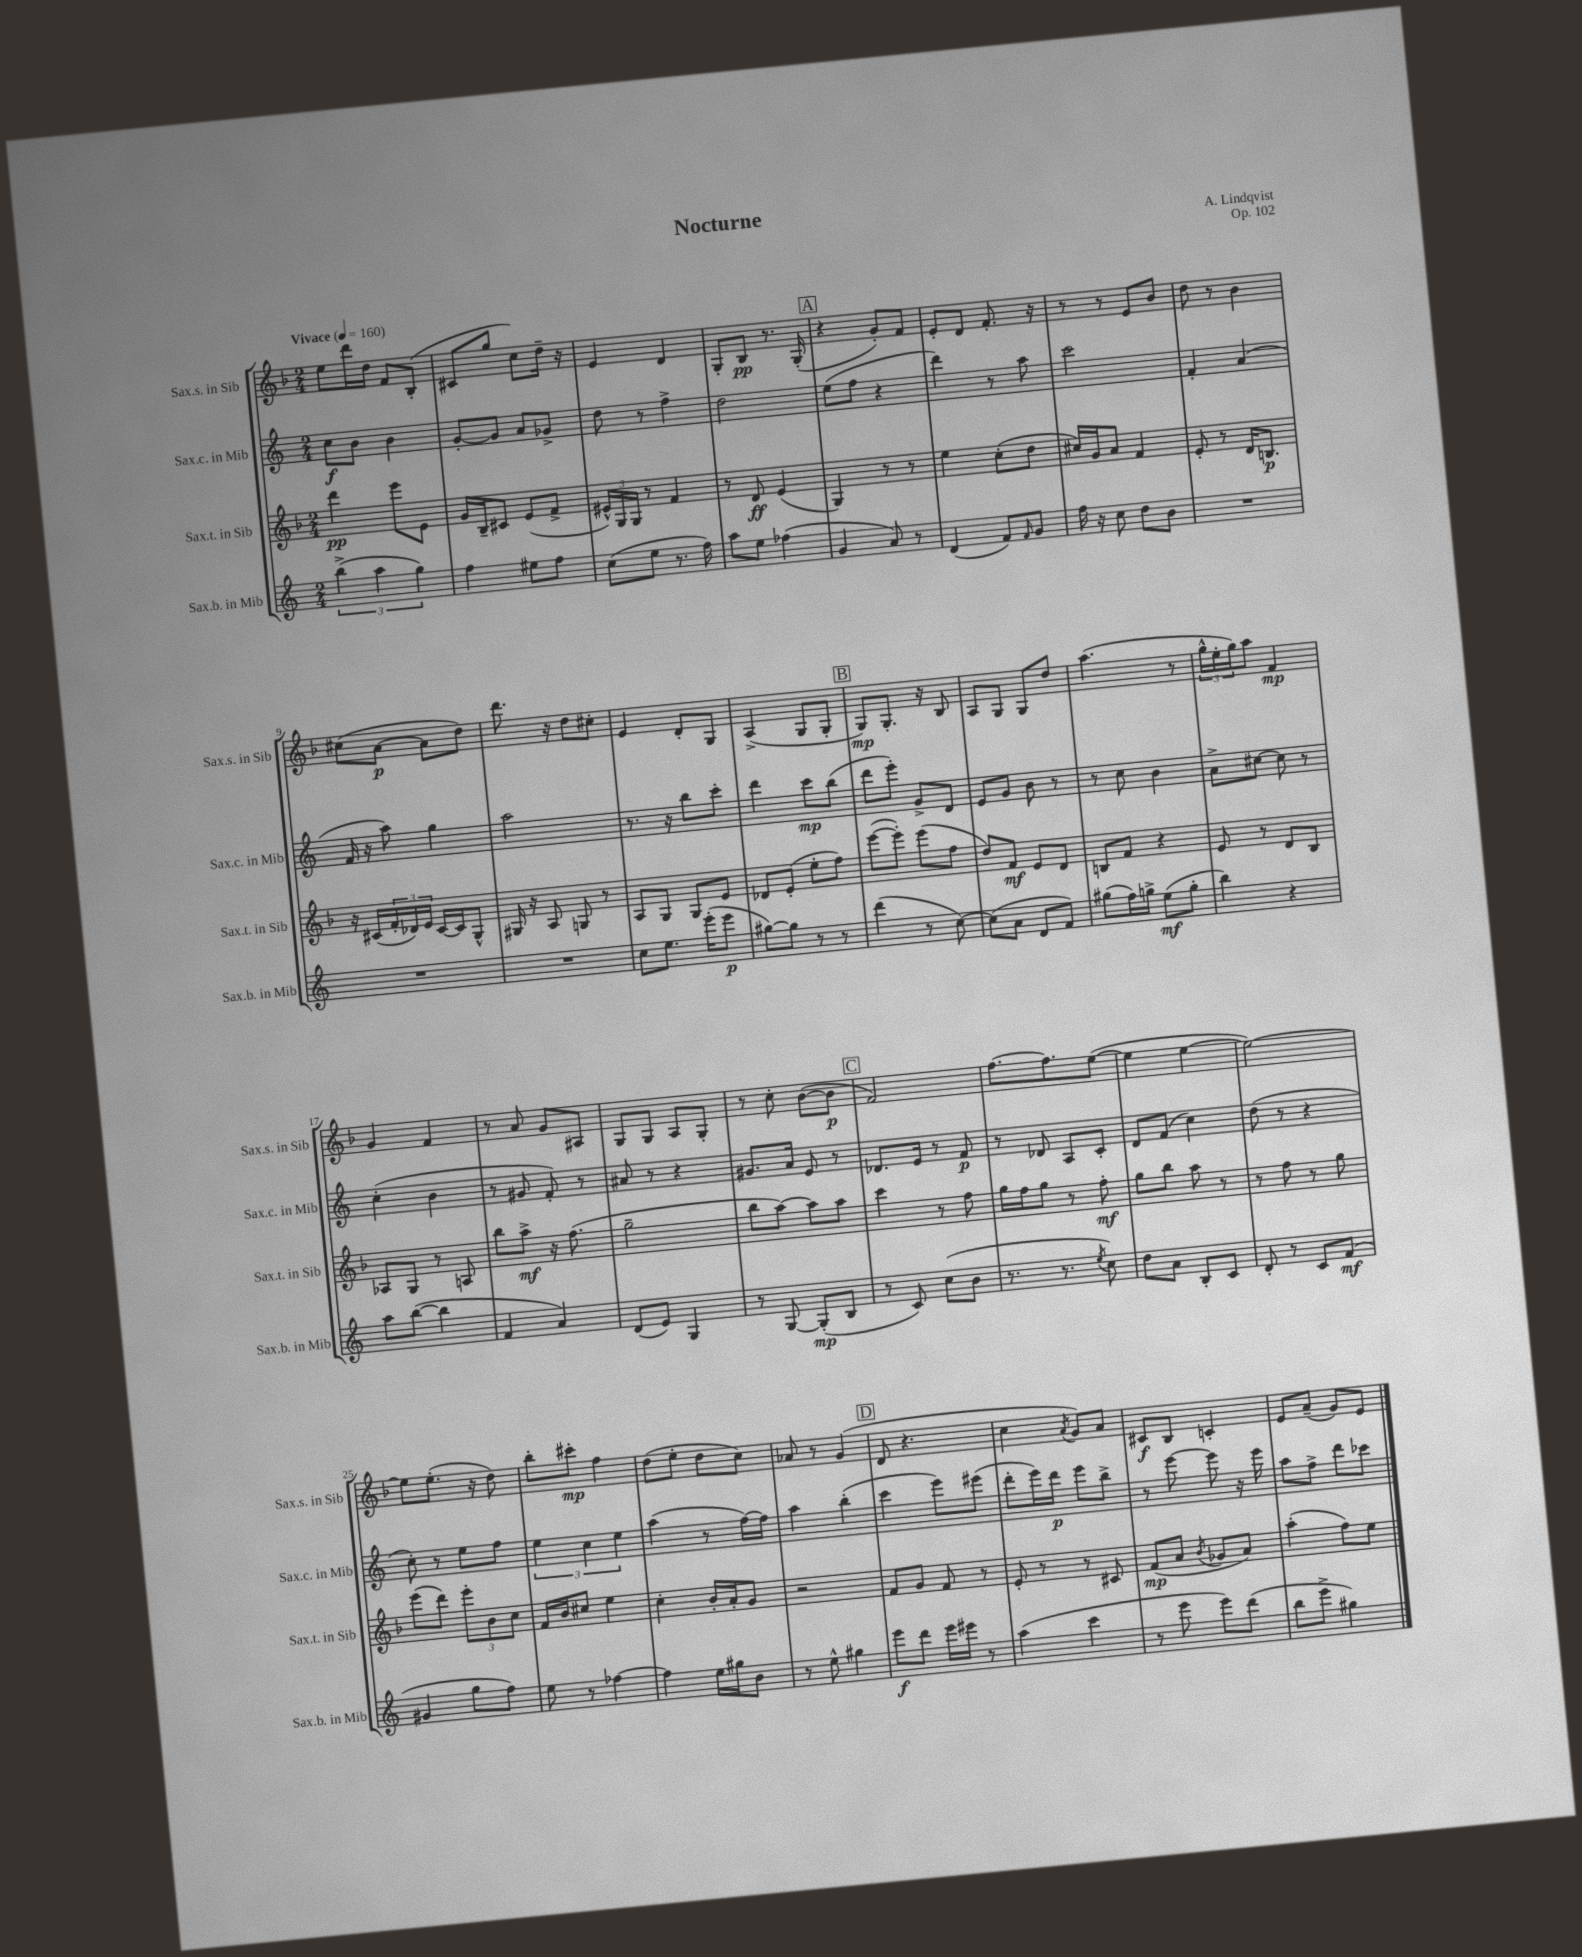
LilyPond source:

\header { title = "Nocturne" composer = "A. Lindqvist" opus = "Op. 102" }
<<
\new StaffGroup <<
\new Staff = "s0" \with { instrumentName = "Sax.s. in Sib" shortInstrumentName = "Sax.s. in Sib" } {
    \clef treble \key f \major \numericTimeSignature \time 2/4 \tempo "Vivace" 4 = 160
    e''8 d'''16 d''16 f'8 bes8-.( |
    cis'8 g''8 c''8) d''16-- r16 |
    e'4 d'4 |
    g8-. bes8\pp r8. g16-.( |
    \mark \markup { \box "A" } r4 g'8-.) f'8 |
    e'8-. d'8 f'8.-. r16 |
    r8 r8 e'8 bes'8 |
    d''8 r8 bes'4 |
    cis''8( a'8~\p a'8 d''8) |
    d'''8. r16 d''8 cis''8-. |
    e'4 d'8-. g8 |
    a4->( g8 g8-. |
    \mark \markup { \box "B" } g8\mp) g8.-. r16 bes8 |
    a8 g8 g8 d''8 |
    a''4.( r8 |
    \tuplet 3/2 { g''16-^ e''16-. g''16) } a''8 f'4\mp |
    g'4 f'4 |
    r8 a'8 g'8 ais8 |
    g8 g8 a8 g8-. |
    r8 c''8-. bes'8~( bes'8\p |
    \mark \markup { \box "C" } f'2) |
    f''8.~ f''8. e''8~( |
    e''4 e''4~ |
    e''2~) |
    e''8 e''8.-.( r16 d''8) |
    bes''8-. cis'''8-.\mp f''4 |
    d''8( e''8-. d''8 c''8) |
    aes'8 r8 g'4( |
    \mark \markup { \box "D" } d'8 r4. |
    c''4 \acciaccatura { a'8 } g'8) a'8 |
    cis'8\f bes8 c'4-. |
    e'8 a'8--( g'8) e'8 \bar "|." |
}
\new Staff = "s1" \with { instrumentName = "Sax.c. in Mib" shortInstrumentName = "Sax.c. in Mib" } {
    \clef treble \key c \major \numericTimeSignature \time 2/4
    c''8\f b'8 b'4 |
    g'8~-. g'8 a'8 ges'8-> |
    d''8 r8 f''4-> |
    d''2 |
    \mark \markup { \box "A" } e''8( f''8 r4 |
    d'''4) r8 a''8 |
    c'''2 |
    f'4-. a'4( |
    f'16 r16 a''8) g''4 |
    a''2 |
    r8. r16 b''8 c'''8-. |
    d'''4 c'''8\mp b''8( |
    \mark \markup { \box "B" } d'''8 e'''8-.) g'8-> d'8 |
    e'8 g'8 b'8 r8 |
    r8 c''8 b'4 |
    a'8-> cis''8~ cis''8 r8 |
    c''4-.( b'4 |
    r8 gis'8 f'8-.) r8 |
    ais'8 r8 r4 |
    gis'8. a'16 e'8 r8 |
    \mark \markup { \box "C" } des'8. e'16 r8 f'8\p |
    r8 des'8 a8 c'8-. |
    d'8 f'8( c''4) |
    d''8( r8 r4 |
    c''8-.) r8 e''8 f''8 |
    \tuplet 3/2 { e''4 c''4 e''4 } |
    a''4( r8 f''16~) f''16 |
    a''4 b''4-.( |
    \mark \markup { \box "D" } c'''4 e'''8) eis'''8( |
    d'''8-. e'''16) d'''16\p e'''8 b''8-> |
    r8 e'''8~ e'''8 r16 e'''16 |
    a''8 f''8-> d'''8 ces'''8 \bar "|." |
}
\new Staff = "s2" \with { instrumentName = "Sax.t. in Sib" shortInstrumentName = "Sax.t. in Sib" } {
    \clef treble \key f \major \numericTimeSignature \time 2/4
    d'''4\pp e'''8 e'8 |
    g'16 bes16-- cis'8 e'8( f'8-> |
    \tuplet 3/2 { eis'16-^) g16 g16 } r8 f'4 |
    r8 d'8\ff e'4( |
    \mark \markup { \box "A" } g4) r8 r8 |
    e''4 c''8-.( d''8 |
    cis''16) g'16 a'8 f'4 |
    e'8-. r8 d'16 b8.\p |
    r16 cis'16( \tuplet 3/2 { f'16-. des'16) e'16 } cis'16~ cis'16 g8-^ |
    gis16 r16 a8 g8 r8 |
    a8 g8 g8 e'8 |
    des'8 e'8-.( e''8-. f''8) |
    \mark \markup { \box "B" } e'''8~( e'''8-.) e'''8( f''8 |
    d''8) f'8\mf e'8 d'8 |
    b8 f'8 r4 |
    e'8 r8 d'8 bes8 |
    aes8 g8 r8 a8 |
    bes''8 a''8->\mf r16 f''8.( |
    g''2-- |
    bes''8 a''8~) a''8 a''8 |
    \mark \markup { \box "C" } c'''4 r8 f''8 |
    g''16 f''16 g''8 r8 f''8-.\mf |
    g''8 bes''8 a''8 r8 |
    r8 f''8 r8 g''8 |
    e'''8( d'''8) \tuplet 3/2 { e'''8-. bes'8 c''8 } |
    f'16 bes'16 cis''8 e''4 |
    c''4-. bes'16-. a'16-. g'8 |
    r2 |
    \mark \markup { \box "D" } f'8 g'8 f'8 r8 |
    e'8-. r8 r8 cis'8 |
    f'8\mp( a'8 \acciaccatura { bes'8 } ges'8 a'8) |
    a''4-.( f''8) e''8 \bar "|." |
}
\new Staff = "s3" \with { instrumentName = "Sax.b. in Mib" shortInstrumentName = "Sax.b. in Mib" } {
    \clef treble \key c \major \numericTimeSignature \time 2/4
    \tuplet 3/2 { b''4->( a''4 g''4) } |
    f''4 eis''8 f''8 |
    c''8( e''8 r8. f''16) |
    a''8 e''8 fes''4( |
    \mark \markup { \box "A" } g'4 a'8) r8 |
    d'4( f'8) \grace { f'16 } g'8 |
    f''16 r16 c''8 d''8 b'8 |
    R2 |
    R2 |
    R2 |
    c''8 e''8. e'''16-.( e'''8\p |
    gis''8~) gis''8 r8 r8 |
    \mark \markup { \box "B" } d'''4( r8 c''8~) |
    c''8( a'8 d'8 f'8) |
    gis''8( f''16) g''16-> e''8\mf( g''8-. |
    b''4) r4 |
    a''8 b''8~( b''4 |
    f'4 a'4) |
    d'8( e'8) g4 |
    r8 g8~ g8-.\mp( b8 |
    \mark \markup { \box "C" } r8 c'8) c''8( b'8 |
    r8. r8. \acciaccatura { e''8 } c''8) |
    d''8 a'8 b8-. c'8 |
    d'8-. r8 c'8 f'8\mf( |
    gis'4 g''8 f''8) |
    e''8 r8 fes''4~ |
    fes''4 e''16 gis''16 b'8 |
    r8 e''8-^ gis''4 |
    \mark \markup { \box "D" } e'''8\f d'''8 e'''16 eis'''16 r8 |
    a''4( c'''4 |
    r8 e'''8 e'''8) d'''8( |
    b''8 e'''8-> gis''4) \bar "|." |
}
>>
>>
